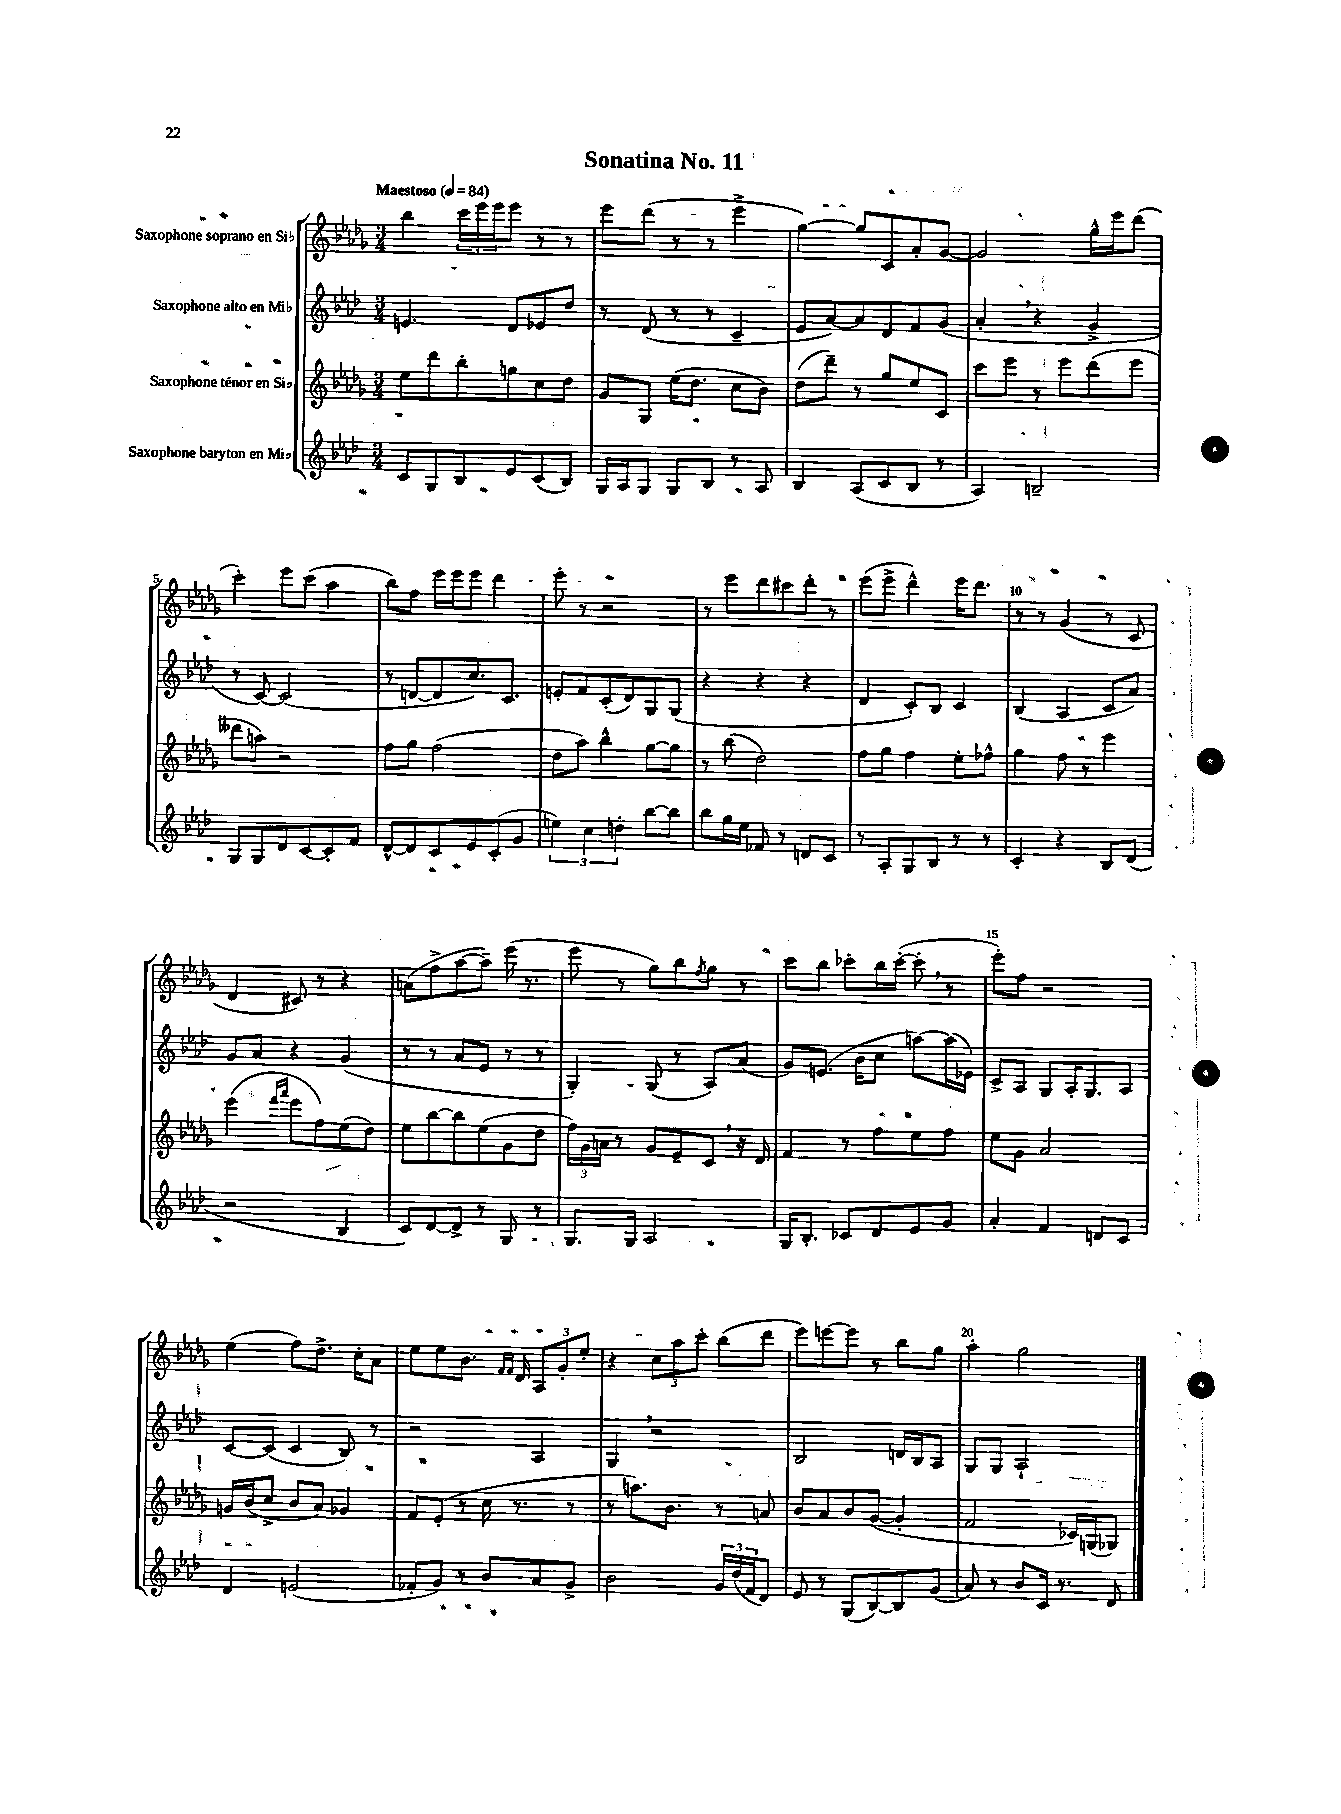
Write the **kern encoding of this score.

**kern	**kern	**kern	**kern
*staff4	*staff3	*staff2	*staff1
*clefG2	*clefG2	*clefG2	*clefG2
*k[b-e-a-d-]	*k[b-e-a-d-g-]	*k[b-e-a-d-]	*k[b-e-a-d-g-]
*M3/4	*M3/4	*M3/4	*M3/4
*MM84	*MM84	*MM84	*MM84
8c	8ee-	4.e	4bb-
8G	8ddd-	.	.
8B-	8bb-'	.	24ccc
.	.	.	24eee-
.	.	.	24eee-
8e-	8gg	8d-	8eee-
(8c	8cc	8e-	8r
8B-)	8dd-	8dd-	8r
=	=	=	=
16G	8g-	8r	8eee-
16A-	.	.	.
8G	8G-	(8d-	(8ddd-
8G	(16ee-	8r	8r
.	8.dd-	.	.
8B-	.	8r	8r
8r	8cc	4c~	4eee-^
8A-	8b-)	.	.
=	=	=	=
4B-	(8dd-	8e-	[4gg-)
.	8ddd-~)	[8a-)	.
(8A-	8r	8a-]	8gg-]
8c	8gg-	8d-	8c
8B-	8ee-	8f	8a-'
8r	8c	(8g	[8g-
=	=	=	=
4A-)	8ccc	4a-'	2g-]
.	8eee-	.	.
2B~	8r	4r	.
.	8eee-	.	.
.	(8ddd-	4g^	16gg-^^
.	.	.	16eee-
.	8eee-	.	(8ddd-
=	=	=	=
8G	8ddd--	8r	4ccc')
8G	8aa)	[8c)	.
8d-	2r	(2c]	8eee-
[8c	.	.	(8ccc
8c']	.	.	4aa-
8f	.	.	.
=	=	=	=
[8d-^^	8ff	8r	8bb-)
8d-]	8gg-	[8d	8ff
8c	(2ff	8d]	16eee-
.	.	.	16eee-
8e-	.	8.cc)	8eee-
(8c'	.	.	4ddd-
.	.	8.c	.
8g	.	.	.
=	=	=	=
6ee)	8dd-	8e'	8eee-'
.	8aa-)	8f	8r
6cc	.	.	.
.	4bb-^^	(8c'	2r
6dd'	.	.	.
.	.	8d-)	.
[8bb-	[8gg-	8G	.
8bb-]	8gg-]	(8G	.
=	=	=	=
8bb-	8r	4r	8r
16gg	(8bb-	.	8eee-
16ee-	.	.	.
8f-	2dd-)	4r	8ddd-
8r	.	.	8ccc#
8d	.	4r	8ddd-'
8c	.	.	8r
=	=	=	=
8r	8ff	4d-	(8eee-
8A-'	8gg-	.	8eee-^
8G	4ff	8c')	4ddd-^^)
8B-	.	8B-	.
8r	8ee-'	4c	16eee-
.	.	.	8.ddd-
8r	8ff-^^	.	.
=	=	=	=
4c'	4gg-	(4B-	8r
.	.	.	8r
4r	8ff	4A-	(4g-
.	8r	.	.
8B-	4eee-	8c	8r
(8d-	.	8a-)	8c
=	=	=	=
2r	(4eee-	8g	4d-
.	.	8a-	.
.	16qqfff	.	.
.	16qqaaa-	.	.
.	8eee-	4r	8c#)
.	8ff)	.	8r
4B-	(8ee-	(4g	4r
.	8dd-)	.	.
=	=	=	=
8c)	8ee-	8r	(8a
[8d-	[8bb-	8r	8ff^
8d-^]	8bb-]	8a-	[8aa-
8r	(8ee-	8e-	8aa-~])
8G	8g-	8r	(16eee-
.	.	.	8.r
8r	8dd-	8r	.
=	=	=	=
8.G	24ff)	4G')	8eee-
.	24g-	.	.
.	24a	.	.
.	8r	.	8r
16G	.	.	.
2A-	8g-	(8G	8gg-)
.	8e-~	8r	8bb-
.	.	.	8qff
.	8c	8A-)	8gg-
.	16r	(8a-	8r
.	16d-	.	.
=	=	=	=
16G	4f	8g)	8ccc
8.B-'	.	.	.
.	.	(8.e	8bb-
8c-	8r	.	8ccc-'
.	.	16b-	.
8d-	8ff	8cc	16bb-
.	.	.	([16ccc-'
8e-	8ee-	[8aa)	8ccc-']
8g	8ff	(16aa]	8r
.	.	16e-)	.
=	=	=	=
4a-'	8ee-	8c^	8eee-')
.	8g-	8A-	8ff
4f	2a-	8G	2r
.	.	16A-'	.
.	.	8.G	.
8d	.	.	.
8c	.	8A-	.
=	=	=	=
4d-	16g	[8c	(4ee-
.	(16b-	.	.
.	8cc^	(8c]	.
(2e	8b-	4c	8ff)
.	8a-)	.	8.dd-^
.	4g-	8B-)	.
.	.	.	16cc'
.	.	8r	8a-
=	=	=	=
8f-'	8f	2r	8ee-
8g)	(8e-'	.	8ee-
8r	8r	.	8.b-
8b-	16cc	.	.
.	.	.	16qqf
.	.	.	16qqf
.	8.r	.	16d-
8a-	.	4A-	12A-
.	.	.	12g-'
8g^	8r	.	.
.	.	.	12ee-'
=	=	=	=
2b-	8r	4G	4r
.	8.aa)	.	.
.	.	2r	12cc
.	8.b-	.	.
.	.	.	12aa-
.	.	.	12ccc'
24g	8r	.	(8bb-
(24dd-	.	.	.
24f	.	.	.
8d-)	8a	.	8ddd-
=	=	=	=
8e-	8b-	2B-	8eee-)
8r	8a-	.	[8eee
(8G	8b-	.	8eee]
[8B-)	([8g-	.	8r
8B-]	4g-']	16d	8bb-
.	.	16B-	.
(8g	.	8A-	8gg-
=	=	=	=
8a-)	2f	8G	4aa-'
8r	.	8G	.
8b-	.	2A-`	2gg-
16c	.	.	.
8.r	.	.	.
.	16c-)	.	.
.	(16G	.	.
8d-	8G-)	.	.
==	==	==	==
*-	*-	*-	*-
